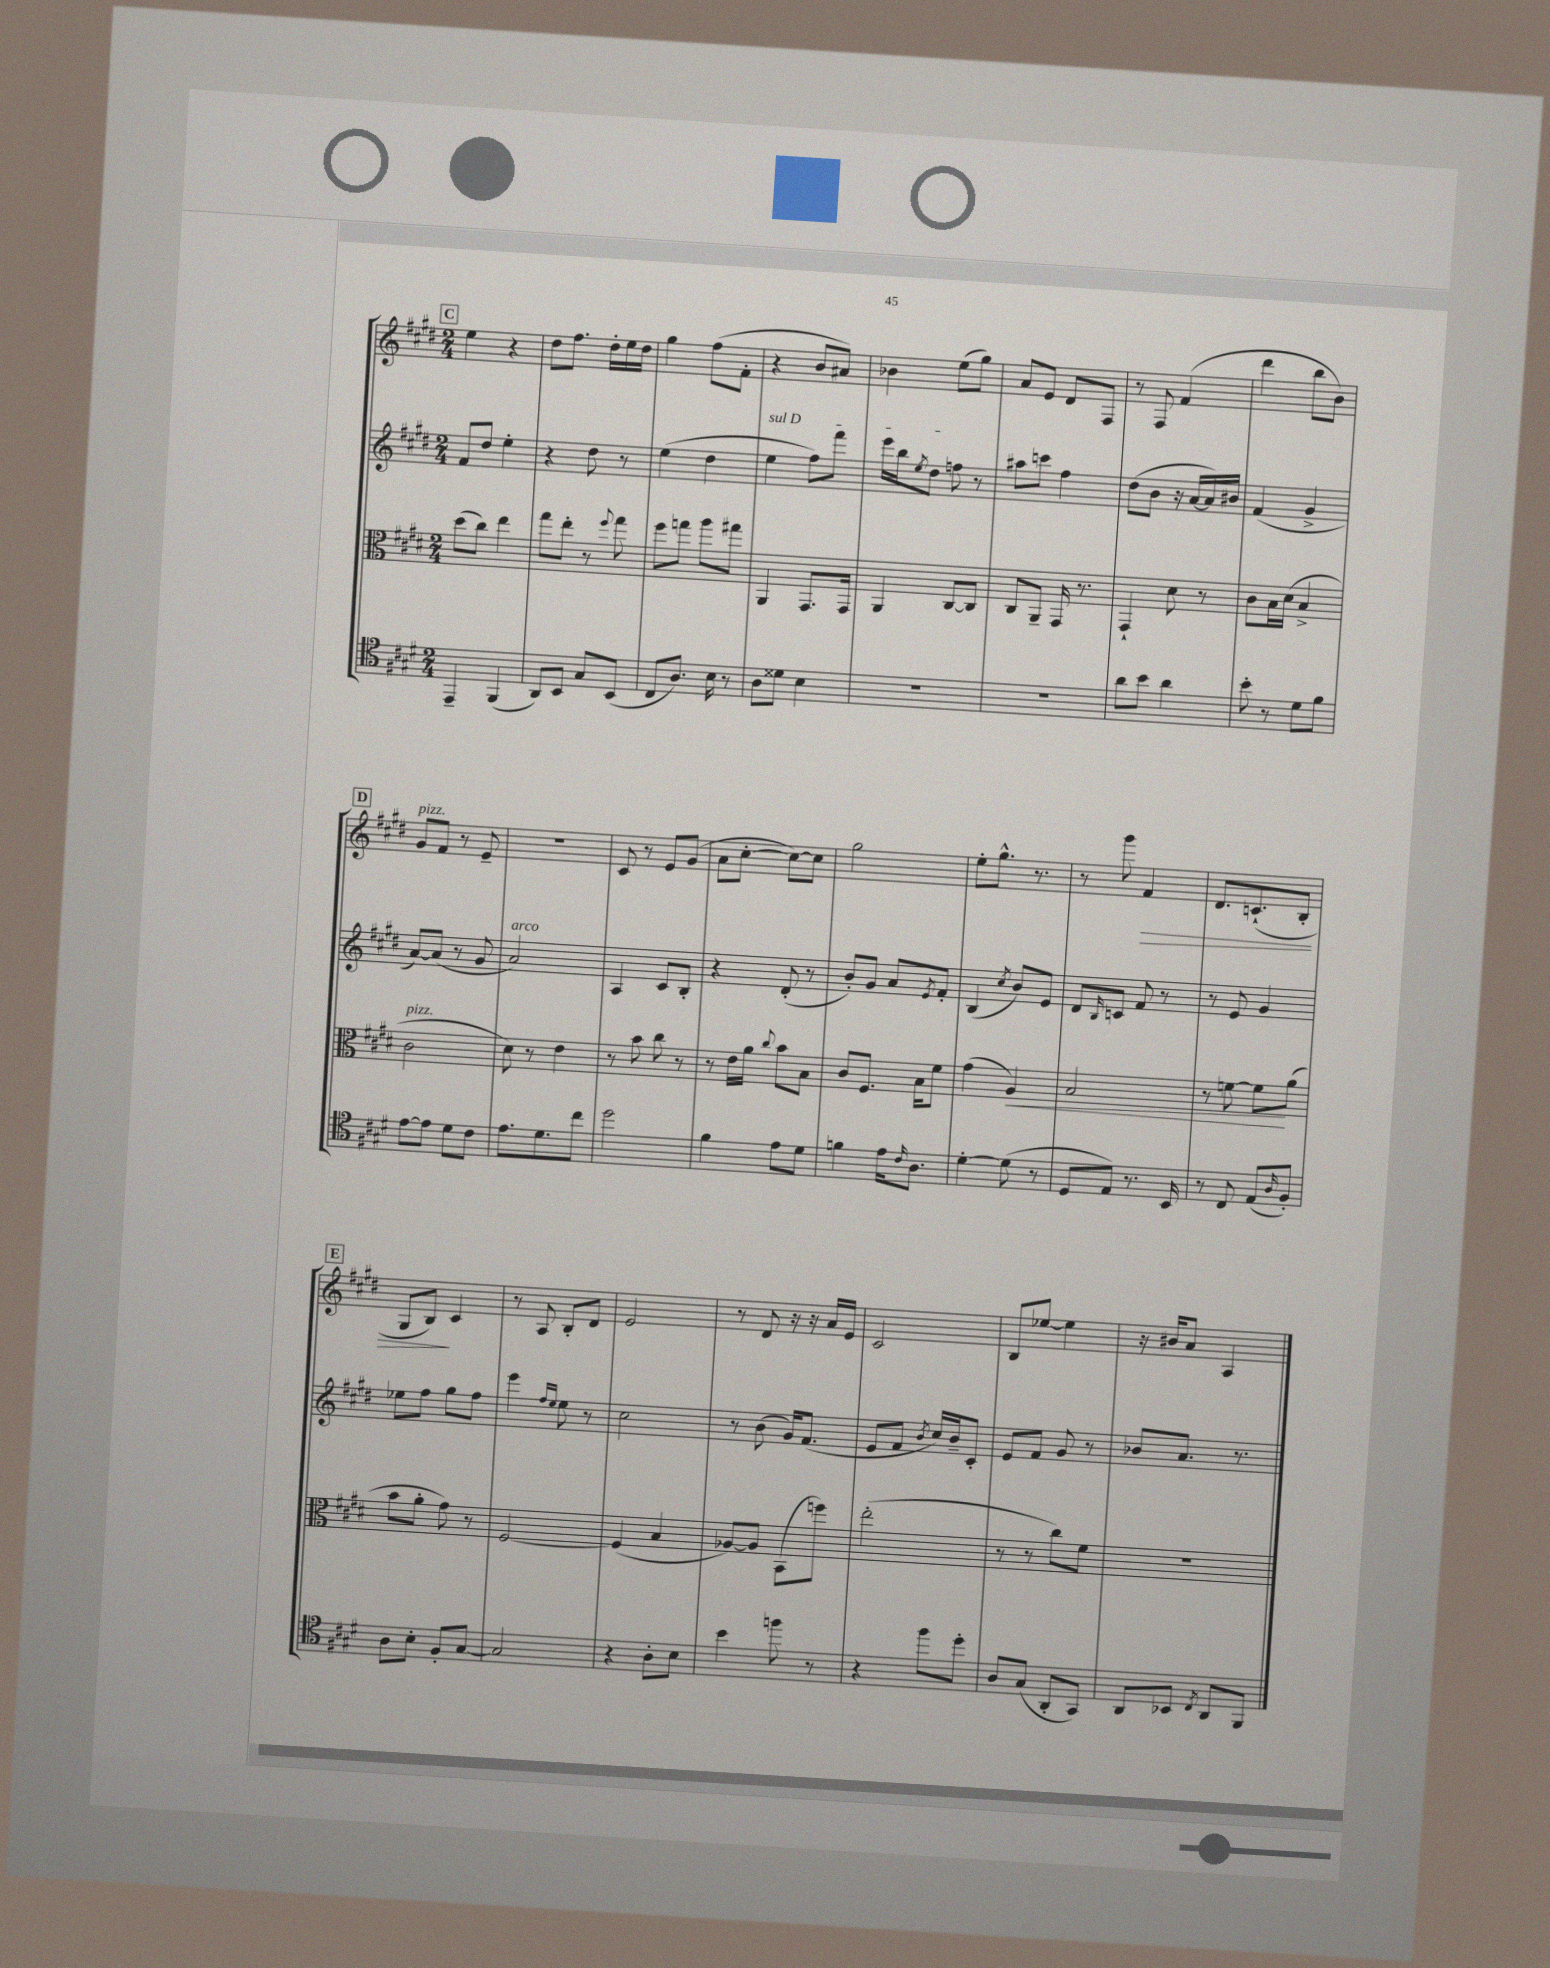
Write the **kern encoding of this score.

**kern	**kern	**kern	**kern
*staff4	*staff3	*staff2	*staff1
*clefC4	*clefC3	*clefG2	*clefG2
*k[f#c#g#d#]	*k[f#c#g#d#]	*k[f#c#g#d#]	*k[f#c#g#d#]
*M2/4	*M2/4	*M2/4	*M2/4
4EE~	(8dd#	8f#	4ee
.	8cc#)	8dd#	.
(4FF#	4ee	4ee'	4r
=	=	=	=
8AA)	8gg#	4r	8dd#
8BB	8ee'	.	8.ff#
8G#	8r	8dd#	.
.	.	.	16dd#'
.	8qqff#	.	.
(8BB	8gg#	8r	16ee
.	.	.	16dd#
=	=	=	=
8C#	8ff#	(4ee	4gg#
8.A)	8gg	.	.
.	8aa	4dd#	(8ff#
16B	.	.	.
8r	8gg#	.	8f#'
=	=	=	=
8A	4AA	4ee	4r
8d##	.	.	.
4B	8.GG#	8ff#)	8b
.	.	8fff#	8a#)
.	16GG#	.	.
=	=	=	=
2r	4AA	16eee	4b-
.	.	16bb	.
.	.	8qee	.
.	.	8dd#	.
.	[8C#	8ff	(8ee
.	8C#]	8r	8gg#)
=	=	=	=
2r	8C#	8aa#	8a
.	8AA~	8ccc	8e
.	16GG#	4ff#	8d#
.	8.r	.	.
.	.	.	8F#
=	=	=	=
8a	4GG#`	(8dd#	8r
8b	.	8b	8F#
4a	8d#	16r	(4f#
.	.	[16a	.
.	8r	16a])	.
.	.	16b#	.
=	=	=	=
8b'	8c#	(4f#	4ddd#
8r	16B	.	.
.	(16d#	.	.
8d#	4B^	4g#^	8bb
8f#	.	.	8b)
=	=	=	=
[8e	2c#	[8a)	8g#
8e]	.	(8a]	8f#
8d#	.	8r	8r
8c#	.	8g#	8e~
=	=	=	=
8.e	8d#)	2a)	2r
.	8r	.	.
8.d#	.	.	.
.	4e	.	.
8cc#	.	.	.
=	=	=	=
2dd#	8r	4A	8c#
.	8b	.	8r
.	8cc#	8c#	8e
.	8r	8B'	(8g#
=	=	=	=
4f#	8r	4r	8a
.	16e	.	[8cc#'
.	16a	.	.
.	8qqcc#	.	.
8e	8b	(8d#'	8cc#_)
8d#	8B	8r	8cc#]
=	=	=	=
4f	8c#	8b')	2gg#
.	8.F#	8g#	.
16e	.	8a	.
16qqc#	.	.	.
8.A	16B	.	.
.	.	8qe	.
.	8f#	8f#'	.
=	=	=	=
[4d#'	(4g#	(4B	8ee'
.	.	.	8.gg#^^
.	.	8qcc#	.
(8d#]	4A)	8b)	.
.	.	.	8.r
8r	.	8e	.
=	=	=	=
8D#	2B	8d#	8r
.	.	16qqB	.
8E)	.	8c	8ggg#
8.r	.	8f#	4f#
.	.	8r	.
16BB	.	.	.
=	=	=	=
8r	8r	8r	8.d#
8C#	[8f	8e	.
.	.	.	(8.c`
(8E	8f]	4g#	.
16qqA	.	.	.
8F#')	(8a	.	8B'
=	=	=	=
8A	8b	8ee-	8G#
8B'	8a'	8ff#	8B)
8F#'	8g#)	8gg#	4c#
[8G#	8r	8ff#	.
=	=	=	=
2G#]	[2F#	4eee	8r
.	.	.	8A
.	.	16qqff#	.
.	.	16qqee	.
.	.	8ee	8B'
.	.	8r	8d#
=	=	=	=
4r	(4F#]	2cc#	2e
8A'	4B	.	.
8B	.	.	.
=	=	=	=
4b	[8A-)	8r	8r
.	8A-]	(8b	8d#
8ff	(8BB	16g#)	16r
.	.	(8.f#	16r
8r	8ff)	.	16a
.	.	.	16e
=	=	=	=
4r	(2ee'	8e	2c#
.	.	8f#	.
.	.	8qb	.
8ff#	.	16cc#)	.
.	.	16b~	.
8dd#'	.	8c#'	.
=	=	=	=
8A	8r	8e	8B
(8G#	8r	8f#	[8ee-
8AA'	8cc#)	8g#	4ee-]
8GG#)	8f#	8r	.
=	=	=	=
8AA	2r	8b-	16r
.	.	.	16b#
8BB-	.	8.a	8a
8qC#	.	.	.
8AA	.	.	4A
.	.	8.r	.
8FF#	.	.	.
==	==	==	==
*-	*-	*-	*-
